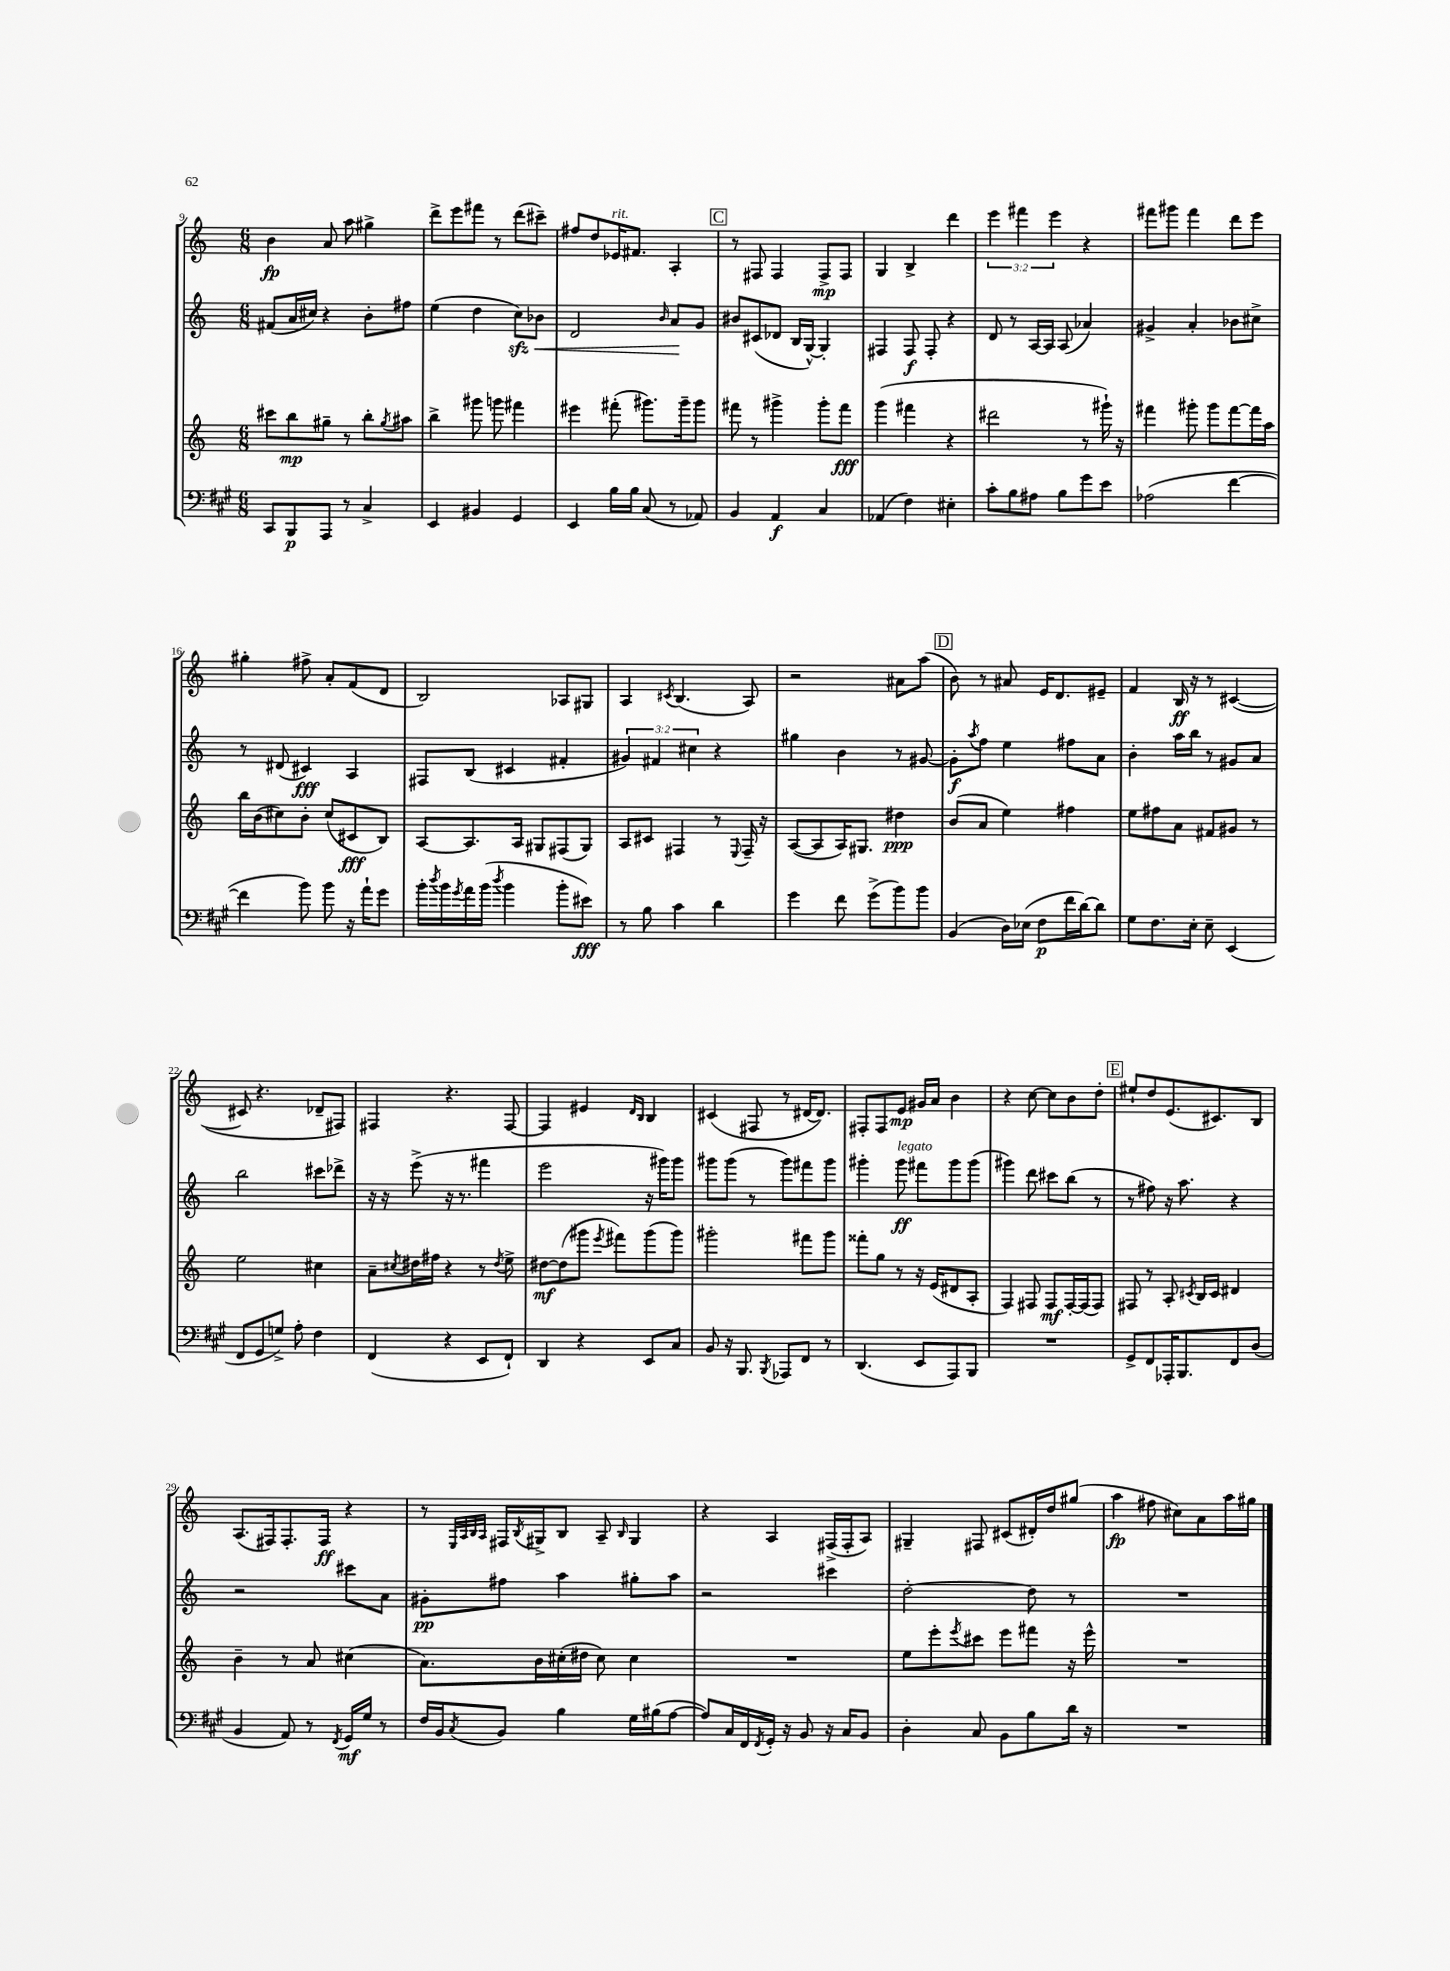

**kern	**dynam	**kern	**dynam	**kern	**dynam	**kern	**dynam
*part4	*part4	*part3	*part3	*part2	*part2	*part1	*part1
*staff4	*staff4	*staff3	*staff3	*staff2	*staff2	*staff1	*staff1
*clefF4	*	*clefG2	*	*clefG2	*	*clefG2	*
*k[f#c#g#]	*	*k[]	*	*k[]	*	*k[]	*
*M6/8	*	*M6/8	*	*M6/8	*	*M6/8	*
=9	=9	=9	=9	=9	=9	=9	=9
8CC#/L	.	8ccc#X\L	.	(8f#X/L	.	4b\	fp
8BBB/	p	8bb\	mp	16a/L	.	.	.
.	.	.	.	16cc#X/JJ)	.	.	.
8AAA/J	.	8gg#X~\J	.	4r	.	8a/	.
8r	.	8r	.	.	.	8aa\	.
4C#^/	.	8bb'\L	.	8b'\L	.	4gg#X^\	.
.	.	8qgg#/	.	.	.	.	.
.	.	8aa#X\J	.	8ff#X\J	.	.	.
=10	=10	=10	=10	=10	=10	=10	=10
4EE/	.	4bb^\	.	(4ee\	.	8ddd^\L	.
.	.	.	.	.	.	8eee\	.
4BB#X/	.	8ggg#X\	.	4dd\	.	8fff#X\J	.
.	.	8gggn\	.	.	.	8r	.
!	!	!	!	!	!LO:HP:b	!	!
4GG#/	.	4fff#X\	.	8cczz\L)	<	(8ddd\L	.
.	.	.	.	8b-X\J	.	8ccc#X~\J)	.
=11	=11	=11	=11	=11	=11	=11	=11
4EE/	.	4eee#X\	.	2d/	.	8ff#X/L	.
.	.	.	.	.	.	8dd/	.
!	!	!	!	!	!	!LO:TX:a:i:t=rit.	!
16B\LL	.	(8fff#X'\	.	.	.	16e-X/K	.
16B\JJ	.	.	.	.	.	8.f#X/J	.
(8C#/	.	8.ggg#X\L)	.	.	.	.	.
.	.	.	.	16qqb/	.	.	.
8r	.	.	.	8a/L	.	4A'/	.
.	.	16ggg#~\k	.	.	.	.	.
8AA-X/)	.	8ggg#\J	.	8g/J	[	.	.
!!LO:REH:place=s1:t=C
=12	=12	=12	=12	=12	=12	=12	=12
4BB/	.	8fff#X\	.	8b#X/L	.	8r	.
.	.	8r	.	(8c#X/	.	8F#X/	.
4AA/	f	4ggg#X^\	.	8d-X/J	.	4F#/	.
.	.	.	.	16B/LL	.	.	.
.	.	.	.	[16G^^/JJ)	.	.	.
4C#/	.	8ggg#'\L	.	4G'/]	.	8F#^/L	mp
.	.	8fff#\J	fff	.	.	8F#/J	.
=13	=13	=13	=13	=13	=13	=13	=13
(4AA-X/	.	(4ggg\	.	4F#X/	.	4G/	.
4F#\)	.	4fff#X\	.	8F#/	f	4B^/	.
.	.	.	.	8F#'/	.	.	.
4E#X'\	.	4r	.	4r	.	4ddd\	.
=14	=14	=14	=14	=14	=14	=14	=14
8c#'\L	.	2ddd#X\	.	8d/	.	6eee\	.
8B\	.	.	.	8r	.	.	.
.	.	.	.	.	.	6fff#X\	.
8A#X\J	.	.	.	[16A/LL	.	.	.
.	.	.	.	16A/JJ]	.	.	.
.	.	.	.	.	.	6eee\	.
8B\L	.	.	.	(8A/	.	.	.
8g#\	.	8r	.	4a-X/)	.	4r	.
8e\J	.	16ggg#X`\)	.	.	.	.	.
.	.	16r	.	.	.	.	.
=15	=15	=15	=15	=15	=15	=15	=15
(2A-X\	.	4fff#X\	.	4g#X^/	.	8fff#X\L	.
.	.	.	.	.	.	8ggg#X\J	.
.	.	8ggg#X'\	.	4a'/	.	4fff#\	.
.	.	8ggg#\L	.	.	.	.	.
[4f#\	.	[8fff#\	.	8b-X\L	.	8ddd\L	.
.	.	16fff#\L]	.	8cc#X^\J	.	8eee\J	.
.	.	16aa\JJ	.	.	.	.	.
!!LO:LB:g=z
=16	=16	=16	=16	=16	=16	=16	=16
4f#\]	.	16bb\LL	.	8r	.	4gg#X'\	.
.	.	(16b\J	.	.	.	.	.
.	.	8cc#X\)	.	(8d#X/	.	.	.
8b\)	.	8b'\J	.	4c#X/)	fff	8ff#X^\	.
8b\	.	(8cc#/L	.	.	.	8a'/L	.
16r	.	8c#X/	fff	4A/	.	(8f/	.
16a`\KL	.	.	.	.	.	.	.
8g#\J	.	8B/J)	.	.	.	8d/J	.
=17	=17	=17	=17	=17	=17	=17	=17
16b'\LL	.	[8A/L	.	8F#X/L	.	2B/)	.
8qdd/	.	.	.	.	.	.	.
16b\	.	.	.	.	.	.	.
8qg#/	.	.	.	.	.	.	.
16a\	.	8.A/]	.	(8B/J	.	.	.
(16b\JJ	.	.	.	.	.	.	.
8qdd/	.	.	.	.	.	.	.
4b\	.	.	.	4c#X/	.	.	.
.	.	16A/Jk	.	.	.	.	.
.	.	8G#X/L	.	.	.	.	.
8b'\L	.	(8F#X/	.	4f#X'/	.	8A-X/L	.
8e#X\J)	fff	8G#/J)	.	.	.	8G#X/J	.
=18	=18	=18	=18	=18	=18	=18	=18
8r	.	8A/L	.	6g#X/)	.	4A/	.
8B\	.	8c#X/J	.	.	.	.	.
.	.	.	.	6f#X/	.	.	.
.	.	.	.	.	.	8qc#X/	.
4c#\	.	4F#X/	.	.	.	(4.B/	.
.	.	.	.	6cc#X\	.	.	.
4d\	.	8r	.	4r	.	.	.
.	.	8qqE/	.	.	.	.	.
.	.	16F#~/	.	.	.	8A/)	.
.	.	16r	.	.	.	.	.
=19	=19	=19	=19	=19	=19	=19	=19
4g#\	.	([8A/L	.	4gg#X\	.	2r	.
.	.	8A/]	.	.	.	.	.
8f#\	.	16A/K)	.	4b\	.	.	.
.	.	8.G#X/J	.	.	.	.	.
(8g#^\L	.	.	.	.	.	.	.
8b\)	.	4dd#X\	ppp	8r	.	8a#X\L	.
8b\J	.	.	.	[8g#X/	.	(8aa\J	.
!!LO:REH:place=s1:t=D
=20	=20	=20	=20	=20	=20	=20	=20
(4BB/	.	(8b/L	.	8g#'\L]	f	8b\)	.
.	.	.	.	8qaa/	.	.	.
.	.	8a/J	.	8ff\J	.	8r	.
16D\LL)	.	4ee\)	.	4ee\	.	8a#X/	.
(16E-X\JJ	.	.	.	.	.	.	.
8F#\L	p	.	.	.	.	16e/KL	.
.	.	.	.	.	.	8.d/	.
16f#\L	.	4ff#X\	.	8ff#X\L	.	.	.
[16d\J)	.	.	.	.	.	.	.
8d\J]	.	.	.	8a\J	.	8e#X~/J	.
=21	=21	=21	=21	=21	=21	=21	=21
8G#\L	.	8ee\L	.	4b'\	.	4f/	.
8.F#\	.	8ff#X\	.	.	.	.	.
.	.	8a\J	.	16aa\LL	.	16B/	ff
16E'\Jk	.	.	.	16bb\JJ	.	16r	.
8E~\	.	8f#X/L	.	8r	.	8r	.
(4EE/	.	8g#X/J	.	8g#X/L	.	([4c#X/	.
.	.	8r	.	8a/J	.	.	.
!!LO:LB:g=z
=22	=22	=22	=22	=22	=22	=22	=22
8FF#/L	.	2ee\	.	2bb\	.	8c#X/]	.
8GG#/	.	.	.	.	.	4.r	.
8Gn^/J)	.	.	.	.	.	.	.
8A'\	.	.	.	.	.	.	.
4F#\	.	4cc#X\	.	8ccc#X\L	.	8d-X~/L	.
.	.	.	.	8ddd-X^\J	.	8F#X/J)	.
=23	=23	=23	=23	=23	=23	=23	=23
(4FF#/	.	8a~\L	.	16r	.	4F#X/	.
.	.	.	.	16r	.	.	.
.	.	8qcc#X/	.	.	.	.	.
.	.	16dd#X\L	.	(8eee^\	.	.	.
.	.	16ff#X\JJ	.	.	.	.	.
4r	.	4r	.	16r	.	4.r	.
.	.	.	.	8.r	.	.	.
8EE/L	.	8r	.	4fff#X\	.	.	.
.	.	8qdd#/	.	.	.	.	.
8FF#`/J)	.	8ee^\	.	.	.	[8F#/	.
=24	=24	=24	=24	=24	=24	=24	=24
4DD/	.	[8dd#X\L	mf	2eee\	.	4F#/]	.
.	.	(8dd#\]	.	.	.	.	.
4r	.	8ggg#X\J	.	.	.	4e#X/	.
.	.	8qeee/	.	.	.	.	.
.	.	8fff#X\L)	.	.	.	.	.
.	.	.	.	.	.	16qqd/LL	.
.	.	.	.	.	.	16qqB/JJ	.
8EE/L	.	(8ggg#\	.	16r	.	4B/	.
.	.	.	.	16ggg#X\KL)	.	.	.
8C#/J	.	8ggg#\J)	.	8ggg#\J	.	.	.
=25	=25	=25	=25	=25	=25	=25	=25
8BB/	.	2ggg#X'\	.	8ggg#X\L	.	(4c#X/	.
16r	.	.	.	(8ggg#\J	.	.	.
8.BBB/	.	.	.	.	.	.	.
.	.	.	.	8r	.	8F#X/	.
8qBBB/	.	.	.	.	.	.	.
8AAA-X/L	.	.	.	8ggg#\L)	.	8r	.
8FF#/J	.	8fff#X\L	.	8fff#X\	.	[16d#X/KL	.
.	.	.	.	.	.	8.d#/J])	.
8r	.	8ggg#\J	.	8ggg#\J	.	.	.
=26	=26	=26	=26	=26	=26	=26	=26
(4.DD/	.	8fff##X'\L	.	4ggg#X'\	.	8F#X'/L	.
.	.	8gg\J	.	.	.	8F#/	.
!	!	!	!	!LO:TX:a:i:t=legato	!	!	!
.	.	8r	.	8ggg#\	ff	8e/J	mp
8EE/L	.	16r	.	8fff#X\L	.	16g#X/LL	.
.	.	(16e/KL	.	.	.	16a/JJ	.
8AAA/)	.	8d#X/	.	8ggg#\	.	4b\	.
8BBB/J	.	8A'/J	.	(8ggg#\J	.	.	.
=27	=27	=27	=27	=27	=27	=27	=27
2.r	.	4F/)	.	4ggg#X\)	.	4r	.
.	.	8F#X/	.	8ddd\	.	[8cc\	.
.	.	8F#/L	mf	8ccc#X\L	.	8cc\L]	.
.	.	[16F#'/L	.	(8bb\J	.	8b\	.
.	.	(16F#/J]	.	.	.	.	.
.	.	8F#/J)	.	8r	.	8dd'\J	.
!!LO:REH:place=s1:t=E
=28	=28	=28	=28	=28	=28	=28	=28
8GG#^/L	.	8F#X/	.	8r	.	8ee#X`/L	.
8FF#/	.	8r	.	8ff#X\)	.	8dd/	.
16AAA-X'/K	.	8A'/	.	16r	.	(8.e/	.
8.BBB/	.	.	.	8.aa\	.	.	.
.	.	8qc#X/	.	.	.	.	.
.	.	16B/LL	.	.	.	.	.
.	.	16c#/JJ	.	.	.	8.c#X/)	.
8FF#/	.	4d#X/	.	4r	.	.	.
(8D/J	.	.	.	.	.	8B/J	.
!!LO:LB:g=z
=29	=29	=29	=29	=29	=29	=29	=29
4BB/	.	4b~\	.	2r	.	(8.A/L	.
.	.	.	.	.	.	16F#X/k)	.
8AA/)	.	8r	.	.	.	8.F#'/	.
8r	.	8a/	.	.	.	.	.
.	.	.	.	.	.	16F#/Jk	ff
8qFF#/	.	.	.	.	.	.	.
16GG#/LL	mf	(4cc#X\	.	8ccc#X\L	.	4r	.
16G#/JJ	.	.	.	.	.	.	.
8r	.	.	.	8a\J	.	.	.
=30	=30	=30	=30	=30	=30	=30	=30
16F#/LL	.	8.a\L)	.	8g#X'\L	pp	8r	.
16BB/J	.	.	.	.	.	.	.
.	.	.	.	.	.	32qqE/LLL	.
.	.	.	.	.	.	32qqA/	.
.	.	.	.	.	.	32qqB/	.
8qC#/	.	.	.	.	.	32qqA/JJJ	.
8BB/J	.	.	.	8ff#X\J	.	16F#X/LL	.
.	.	.	.	.	.	8qB/	.
.	.	16b\L	.	.	.	16G#X^/J	.
4B\	.	(16cc#X'\	.	4aa\	.	8B/J	.
.	.	16dd#X\JJ	.	.	.	.	.
.	.	8cc#\)	.	.	.	8A~/	.
.	.	.	.	.	.	16qqB/	.
16G#\LL	.	4cc#\	.	8gg#X'\L	.	4G#/	.
(16B#X\J	.	.	.	.	.	.	.
[8A\J	.	.	.	8aa\J	.	.	.
=31	=31	=31	=31	=31	=31	=31	=31
8A/L])	.	2.r	.	2r	.	4r	.
16C#/L	.	.	.	.	.	.	.
16FF#/	.	.	.	.	.	.	.
8qFF#/	.	.	.	.	.	.	.
16GG#'/JJ	.	.	.	.	.	4A/	.
16r	.	.	.	.	.	.	.
8BB/	.	.	.	.	.	.	.
16r	.	.	.	4ccc#X\	.	(16F#X^/LL	.
16C#/KL	.	.	.	.	.	16F#'/J	.
8BB/J	.	.	.	.	.	8A/J)	.
=32	=32	=32	=32	=32	=32	=32	=32
4D'\	.	8ee\L	.	[2dd'\	.	4G#X~/	.
.	.	8eee'\	.	.	.	.	.
.	.	8qeee/	.	.	.	.	.
8C#/	.	8ccc#X\J	.	.	.	8F#X/	.
8BB\L	.	8eee\L	.	.	.	(8c#X/L	.
8B\	.	8fff#X\J	.	8dd\]	.	16d#X'/L)	.
.	.	.	.	.	.	16dd/J	.
16d\Jk	.	16r	.	8r	.	(8gg#X/J	.
16r	.	16eee^^\	.	.	.	.	.
=33	=33	=33	=33	=33	=33	=33	=33
2.r	.	2.r	.	2.r	.	4aa\	fp
.	.	.	.	.	.	8ff#X\	.
.	.	.	.	.	.	8cc#X\L)	.
.	.	.	.	.	.	8a\	.
.	.	.	.	.	.	16aa\L	.
.	.	.	.	.	.	16gg#X\JJ	.
==	==	==	==	==	==	==	==
*-	*-	*-	*-	*-	*-	*-	*-
